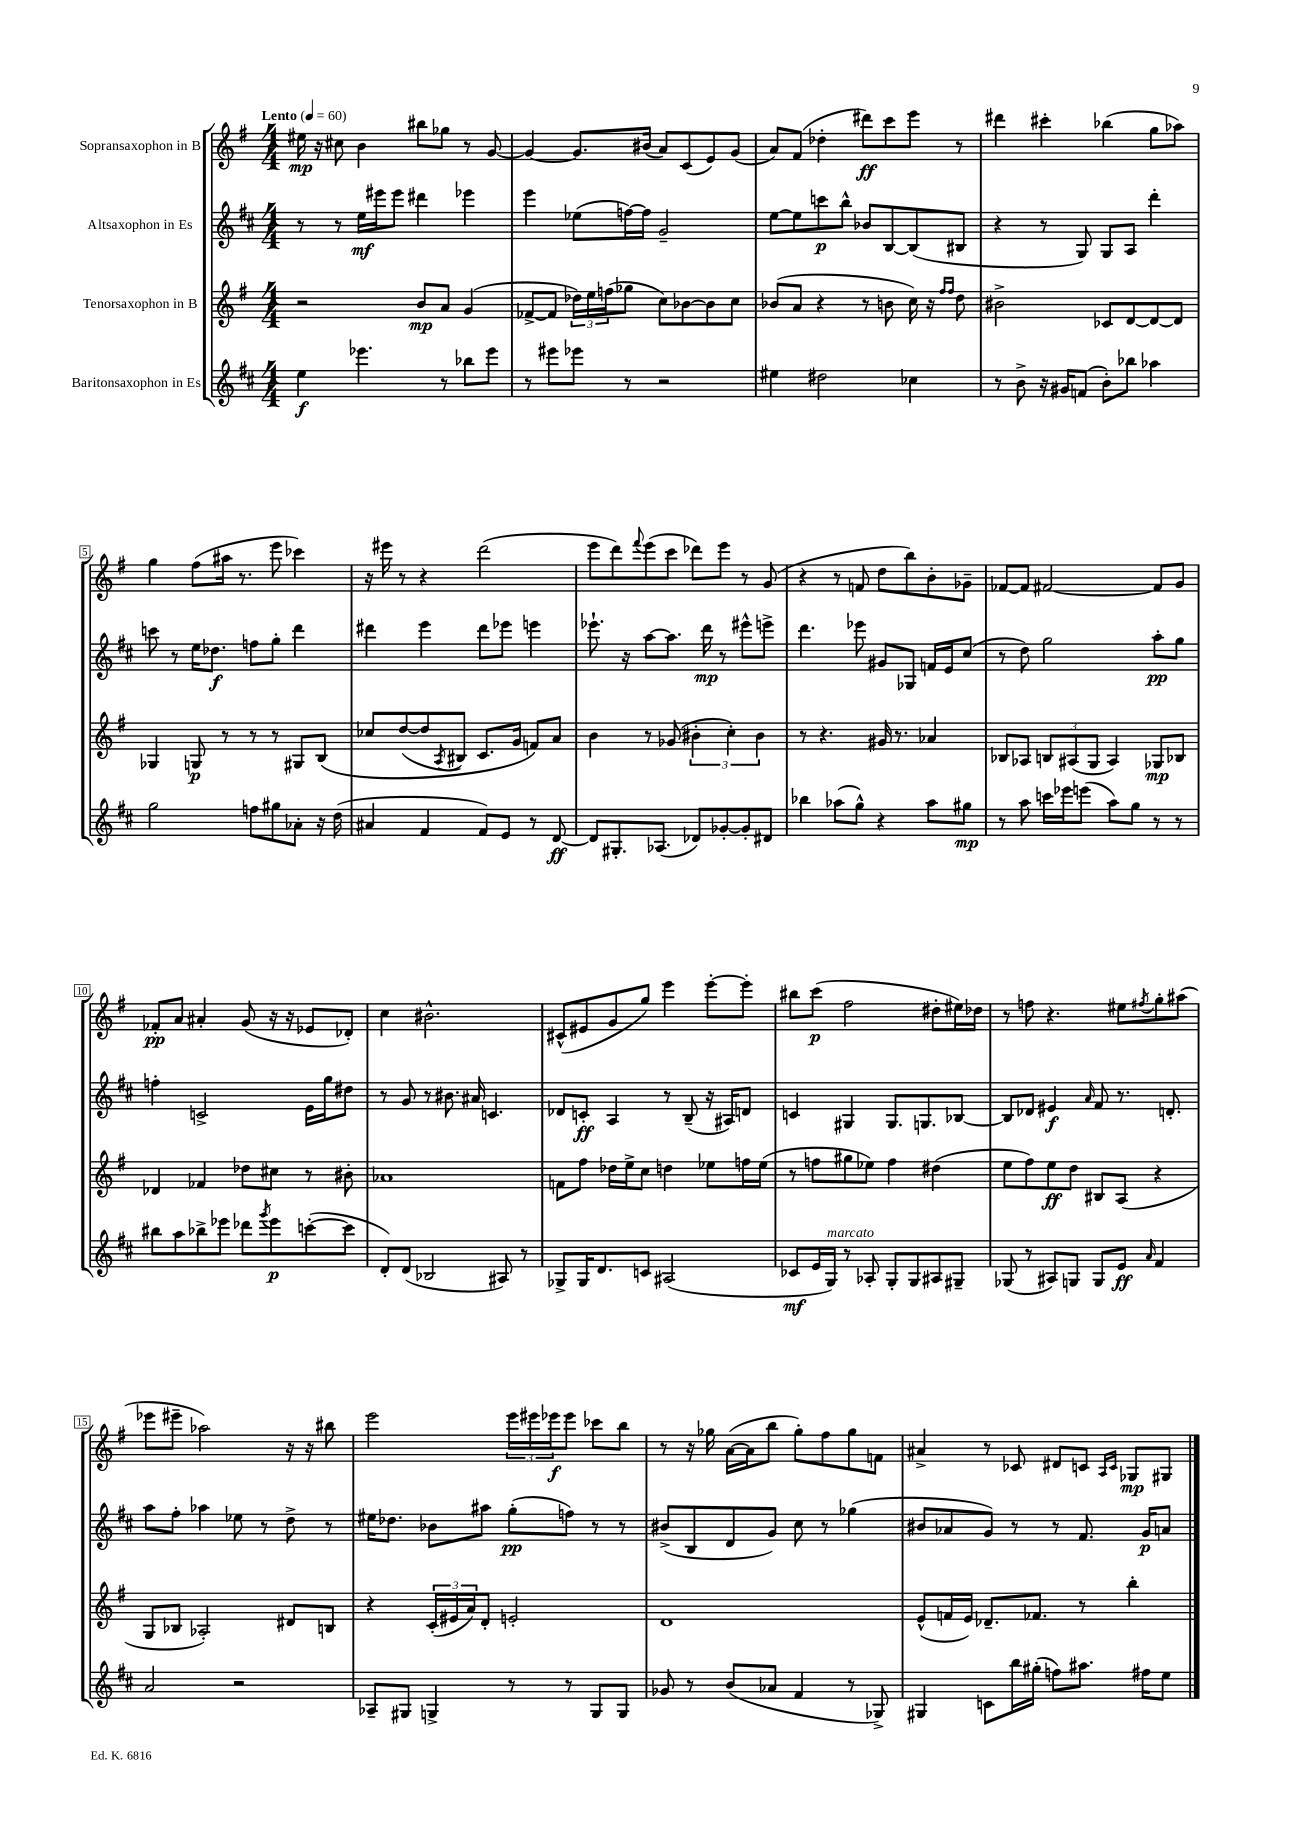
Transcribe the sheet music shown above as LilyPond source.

<<
\new StaffGroup <<
\new Staff = "s0" \with { instrumentName = "Sopransaxophon in B" } {
    \clef treble \key g \major \numericTimeSignature \time 4/4 \tempo "Lento" 4 = 60
    eis''16\mp r16 cis''8 b'4 bis''8 ges''8 r8 g'8~ |
    g'4~ g'8. bis'16( a'8) c'8( e'8) g'8( |
    a'8) fis'8( des''4-. dis'''8\ff) c'''8 e'''8 r8 |
    dis'''4 cis'''4-. bes''4( g''8 aes''8) |
    g''4 fis''8( ais''16 r8. e'''8 ces'''4) |
    r16 eis'''16 r8 r4 d'''2( |
    e'''8 d'''8) \appoggiatura { fis'''8 } e'''8( c'''8 des'''8) e'''8 r8 g'8( |
    r4 r8 f'8 d''8 b''8) b'8-. ges'8-- |
    fes'8~ fes'8 fis'2~ fis'8 g'8 |
    fes'8-.\pp a'8 ais'4-. g'8( r16 r16 ees'8 des'8-.) |
    c''4 bis'2.-^ |
    cis'8-^( eis'8 g'8 g''8) e'''4 e'''8~-. e'''8-. |
    bis''8 c'''8\p( fis''2 dis''8-. eis''16) des''16 |
    r8 f''8 r4. eis''8 \acciaccatura { fis''8 } g''8-. ais''8( |
    ees'''8 eis'''8-- aes''2) r16 r16 bis''8 |
    e'''2 \tuplet 3/2 { e'''16 eis'''16 ees'''16\f } ees'''8 ces'''8 b''8 |
    r8 r16 ges''16 a'16~( a'16 b''8 ges''8-.) fis''8 ges''8 f'8 |
    ais'4-> r8 ces'8 dis'8 c'8 \grace { a16 c'16 } ges8\mp gis8 \bar "|." |
}
\new Staff = "s1" \with { instrumentName = "Altsaxophon in Es" } {
    \clef treble \key d \major \numericTimeSignature \time 4/4
    r8 r8 e''16\mf eis'''16 eis'''8 dis'''4 ees'''4 |
    e'''4 ees''8( f''16~) f''16 g'2-- |
    e''8~ e''8 c'''8\p b''8-^ bes'8 b8~ b8( bis8 |
    r4 r8 g8) g8 a8 d'''4-. |
    c'''8 r8 e''16 des''8.\f f''8 g''8-. d'''4 |
    dis'''4 e'''4 dis'''8 ees'''8 e'''4 |
    ees'''8.-! r16 a''8~ a''8. d'''16\mp r8 eis'''8-^ e'''8-> |
    d'''4. ees'''8 gis'8 ges8 f'16 e'16 cis''8( |
    r8 d''8) g''2 a''8-.\pp g''8 |
    f''4-. c'2-> e'16 g''16 dis''8 |
    r8 g'8 r8 bis'8. ais'16 c'4. |
    des'8 c'8-.\ff a4 r8 b8--( r16 ais16) d'8 |
    c'4 gis4 gis8. g8. bes8~ |
    bes8 des'8 eis'4\f \grace { a'16 } fis'8 r8. d'8.-. |
    a''8 fis''8-. aes''4 ees''8 r8 d''8-> r8 |
    eis''16 des''8. bes'8 ais''8 g''8-.\pp( f''8) r8 r8 |
    bis'8->( b8 d'8 g'8) cis''8 r8 ges''4( |
    bis'8 aes'8 g'8) r8 r8 fis'8. g'16\p a'8 \bar "|." |
}
\new Staff = "s2" \with { instrumentName = "Tenorsaxophon in B" } {
    \clef treble \key g \major \numericTimeSignature \time 4/4
    r2 b'8\mp a'8 g'4( |
    fes'8~-> fes'8 \tuplet 3/2 { des''16) e''16 f''16( } ges''8 c''8) bes'8~ bes'8 c''8 |
    bes'8( a'8 r4 r8 b'8 c''16) r16 \grace { fis''16 fis''16 } d''8 |
    bis'2-> ces'8 d'8~ d'8~ d'8 |
    ges4 g8\p r8 r8 r8 gis8 b8\( |
    ces''8 d''8~( d''8 \acciaccatura { a8 } bis8) c'8. g'16 f'8\) a'8 |
    b'4 r8 ges'8( \tuplet 3/2 { bis'4-. c''4-.) bis'4 } |
    r8 r4. gis'16 r8. aes'4 |
    bes8 aes8 \tuplet 3/2 { b8 ais8( g8 } ais4) ges8\mp bes8 |
    des'4 fes'4 des''8 cis''8 r8 bis'8-. |
    aes'1 |
    f'8 fis''8 des''16 e''16-> c''8 d''4 ees''8 f''16 ees''16( |
    r8 f''8 gis''8 ees''8) f''4 dis''4( |
    e''8 fis''8) e''8\ff d''8 bis8 a8( r4 |
    g8 bes8 aes2-.) dis'8 b8 |
    r4 \tuplet 3/2 { c'16-.( eis'16 a'16) } d'8-. e'2-. |
    d'1 |
    e'8-^( f'16 e'16) des'8.-- fes'8. r8 b''4-. \bar "|." |
}
\new Staff = "s3" \with { instrumentName = "Baritonsaxophon in Es" } {
    \clef treble \key d \major \numericTimeSignature \time 4/4
    e''4\f ees'''4. r8 bes''8 ees'''8 |
    r8 eis'''8 ees'''8 r8 r2 |
    eis''4 dis''2 ces''4 |
    r8 b'8-> r16 gis'16 f'8( b'8-.) bes''8 aes''4 |
    g''2 f''8 gis''8 aes'8-. r16 d''16( |
    ais'4 fis'4 fis'8) e'8 r8 d'8~\ff |
    d'8 gis8.-. aes8.( des'8) ges'8~-. ges'8-. dis'8 |
    bes''4 aes''8( g''8-^) r4 aes''8 gis''8\mp |
    r8 a''8 c'''16 ees'''16 e'''8( a''8) g''8 r8 r8 |
    bis''8 a''8 bes''8-> ees'''8 des'''8 \acciaccatura { g'''8 } ees'''8\p c'''8~-.( c'''8 |
    d'8-.) d'8( bes2 ais8) r8 |
    ges8-> ges16 d'8. c'8 ais2( |
    ces'8\mf e'16 g16^\markup { \italic "marcato" }) r8 aes8-. g8-. g8 ais8 gis8-- |
    ges8( r8 ais8) g8 g8 e'8\ff \grace { a'16 } fis'4 |
    a'2 r2 |
    aes8-- gis8 g4-> r8 r8 g8 g8 |
    ges'8 r8 b'8( aes'8 fis'4 r8 ges8->) |
    gis4 c'8 b''16 gis''16-.( f''8) ais''8. fis''16 e''8 \bar "|." |
}
>>
>>
\layout { \context { \Score \override BarNumber.stencil = #(make-stencil-boxer 0.1 0.3 ly:text-interface::print) } }
